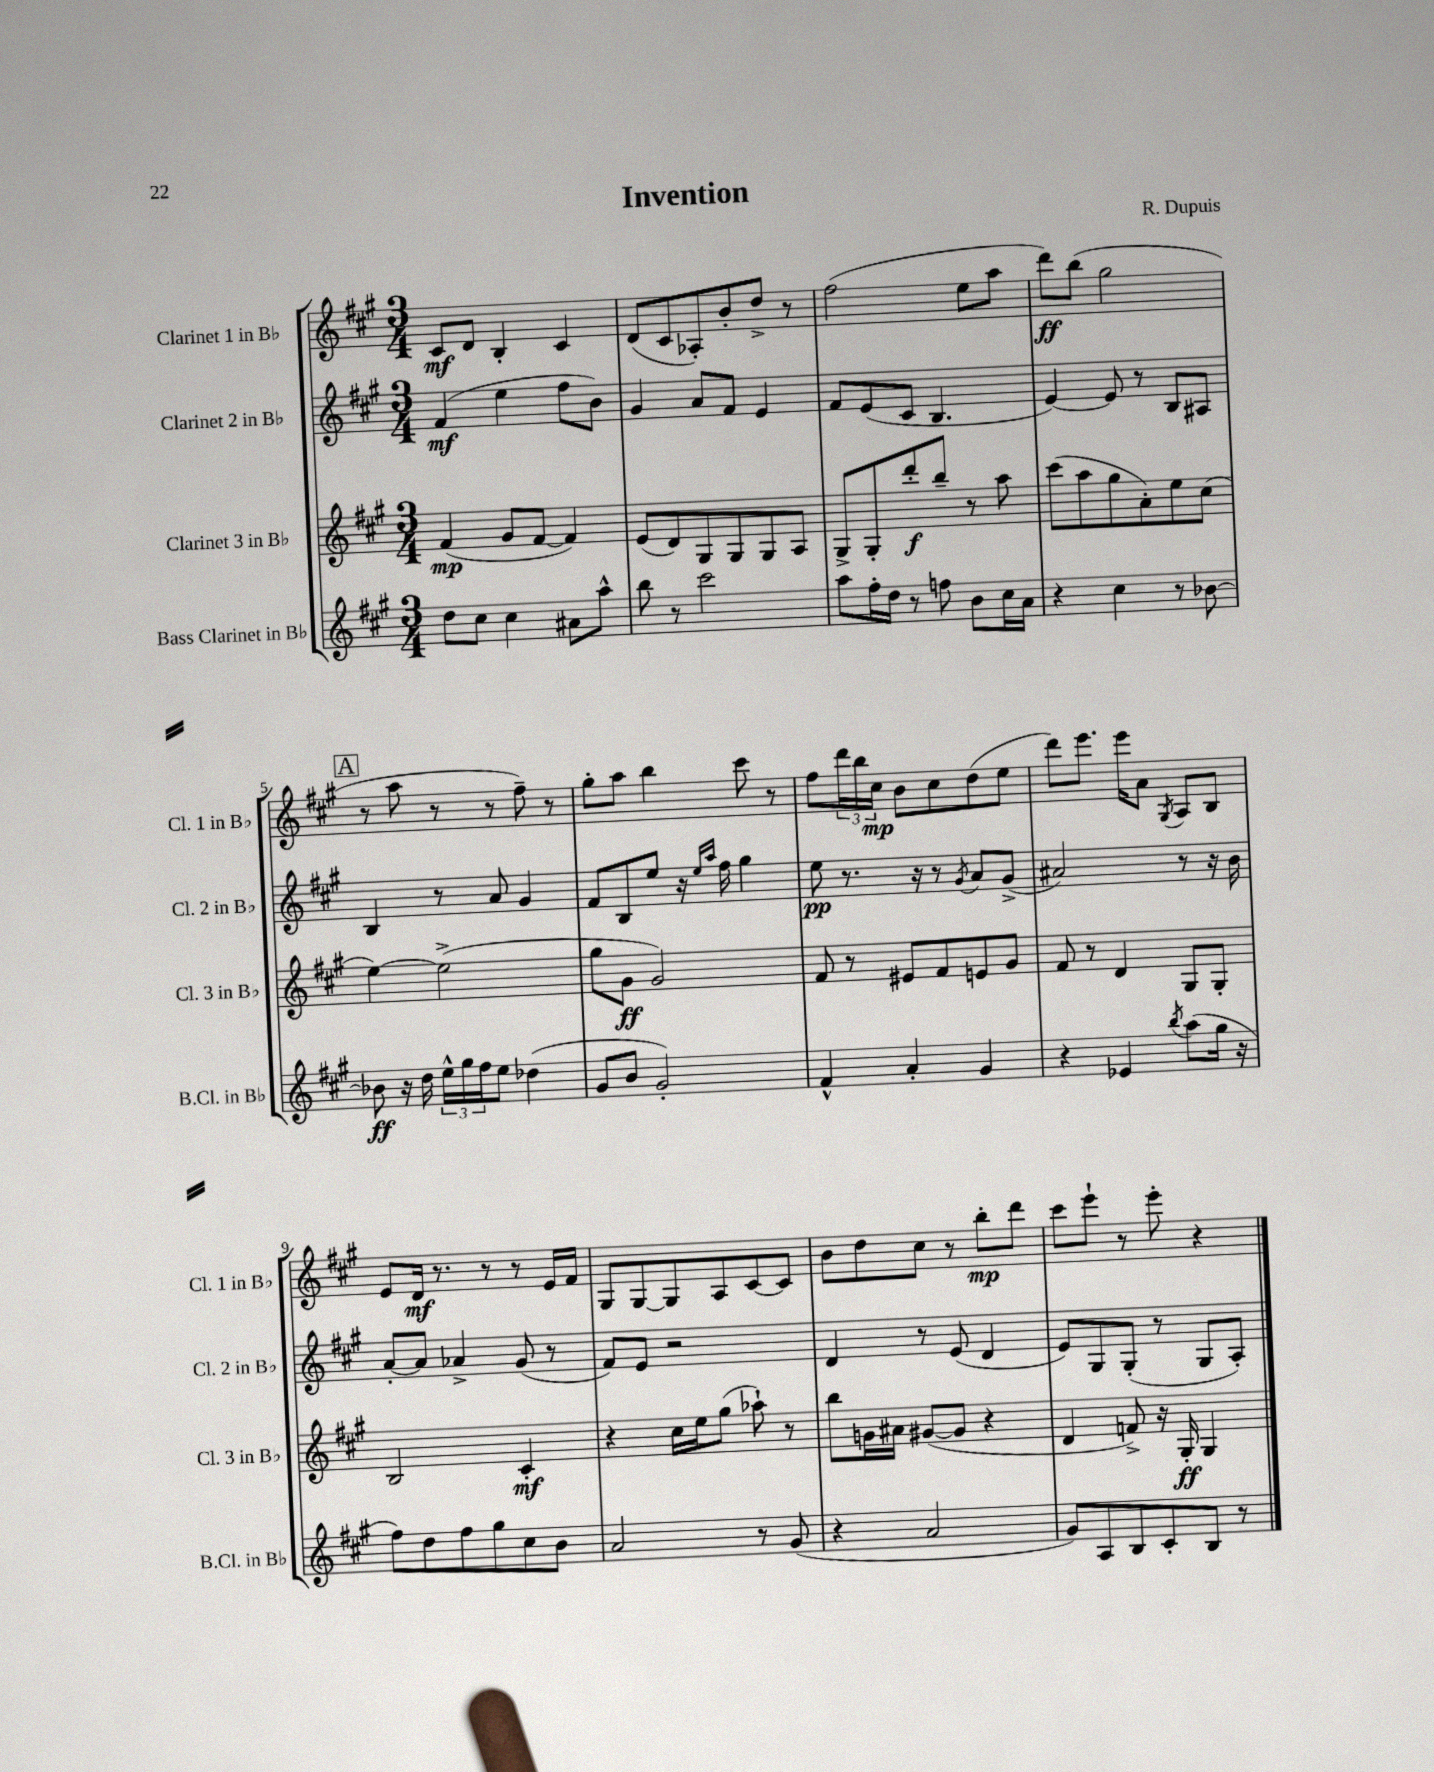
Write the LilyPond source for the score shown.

\header { title = "Invention" composer = "R. Dupuis" }
<<
\new StaffGroup <<
\new Staff = "s0" \with { instrumentName = "Clarinet 1 in Bb" shortInstrumentName = "Cl. 1 in Bb" } {
    \clef treble \key a \major \numericTimeSignature \time 3/4
    cis'8\mf d'8 b4-. cis'4 |
    d'8( cis'8 aes8-.) b'8-. d''8-> r8 |
    fis''2( e''8 a''8 |
    d'''8\ff) b''8( gis''2 |
    \mark \markup { \box "A" } r8 a''8 r8 r8 fis''8--) r8 |
    gis''8-. a''8 b''4 cis'''8 r8 |
    fis''8 \tuplet 3/2 { d'''16 b''16 cis''16\mp } b'8 cis''8 d''8( e''8 |
    d'''8) e'''8. e'''16 a'8 \acciaccatura { gis8 } a8 b8 |
    e'8 d'16\mf r8. r8 r8 e'16 fis'16 |
    gis8 gis8~ gis8 a8 cis'8~ cis'8 |
    b'8 d''8 cis''8 r8 b''8-.\mp d'''8 |
    cis'''8 e'''8-! r8 e'''8-. r4 \bar "|." |
}
\new Staff = "s1" \with { instrumentName = "Clarinet 2 in Bb" shortInstrumentName = "Cl. 2 in Bb" } {
    \clef treble \key a \major \numericTimeSignature \time 3/4
    fis'4\mf( e''4 fis''8 b'8) |
    gis'4 a'8 fis'8 e'4 |
    fis'8 e'8( cis'8 b4. |
    e'4~) e'8 r8 b8 ais8 |
    \mark \markup { \box "A" } b4 r8 a'8 gis'4 |
    fis'8 b8 e''8 r16 \grace { e''16 a''16 } fis''16 gis''4 |
    e''8\pp r8. r16 r8 \acciaccatura { gis'8 } a'8 gis'8->( |
    ais'2) r8 r16 b'16 |
    a'8~-. a'8 aes'4-> gis'8( r8 |
    fis'8) e'8 r2 |
    d'4 r8 e'8( d'4 |
    e'8) gis8 gis8-.( r8 gis8 a8-.) \bar "|." |
}
\new Staff = "s2" \with { instrumentName = "Clarinet 3 in Bb" shortInstrumentName = "Cl. 3 in Bb" } {
    \clef treble \key a \major \numericTimeSignature \time 3/4
    fis'4\mp( gis'8 fis'8~ fis'4) |
    e'8( d'8) gis8 gis8 gis8 a8 |
    gis8-> gis8-. d'''8-.\f b''8-- r8 a''8 |
    cis'''8( a''8 gis''8 a'8-.) e''8 cis''8( |
    \mark \markup { \box "A" } e''4~) e''2->( |
    gis''8 gis'8\ff gis'2) |
    fis'8 r8 eis'8 fis'8 e'8 gis'8 |
    fis'8 r8 d'4 gis8 gis8-. |
    b2 cis'4-.\mf |
    r4 cis''16 e''16 gis''8( aes''8-!) r8 |
    b''8 g'16 ais'16 gis'8~( gis'8 r4 |
    d'4 f'8->) r16 gis16-.\ff gis4 \bar "|." |
}
\new Staff = "s3" \with { instrumentName = "Bass Clarinet in Bb" shortInstrumentName = "B.Cl. in Bb" } {
    \clef treble \key a \major \numericTimeSignature \time 3/4
    d''8 cis''8 cis''4 ais'8 a''8-^ |
    b''8 r8 cis'''2 |
    a''8 fis''16-. d''16 r8 f''8 b'8 cis''16 a'16 |
    r4 cis''4 r8 bes'8~ |
    \mark \markup { \box "A" } bes'8\ff r16 d''16 \tuplet 3/2 { e''16-^ gis''16 fis''16 } e''8 des''4( |
    gis'8 b'8 gis'2-.) |
    fis'4-^ a'4-. gis'4 |
    r4 ees'4 \acciaccatura { b''8 } a''8( gis''16 r16 |
    fis''8) d''8 fis''8 gis''8 cis''8 b'8 |
    a'2 r8 gis'8( |
    r4 a'2 |
    gis'8) a8 b8 cis'8-. b8 r8 \bar "|." |
}
>>
>>
